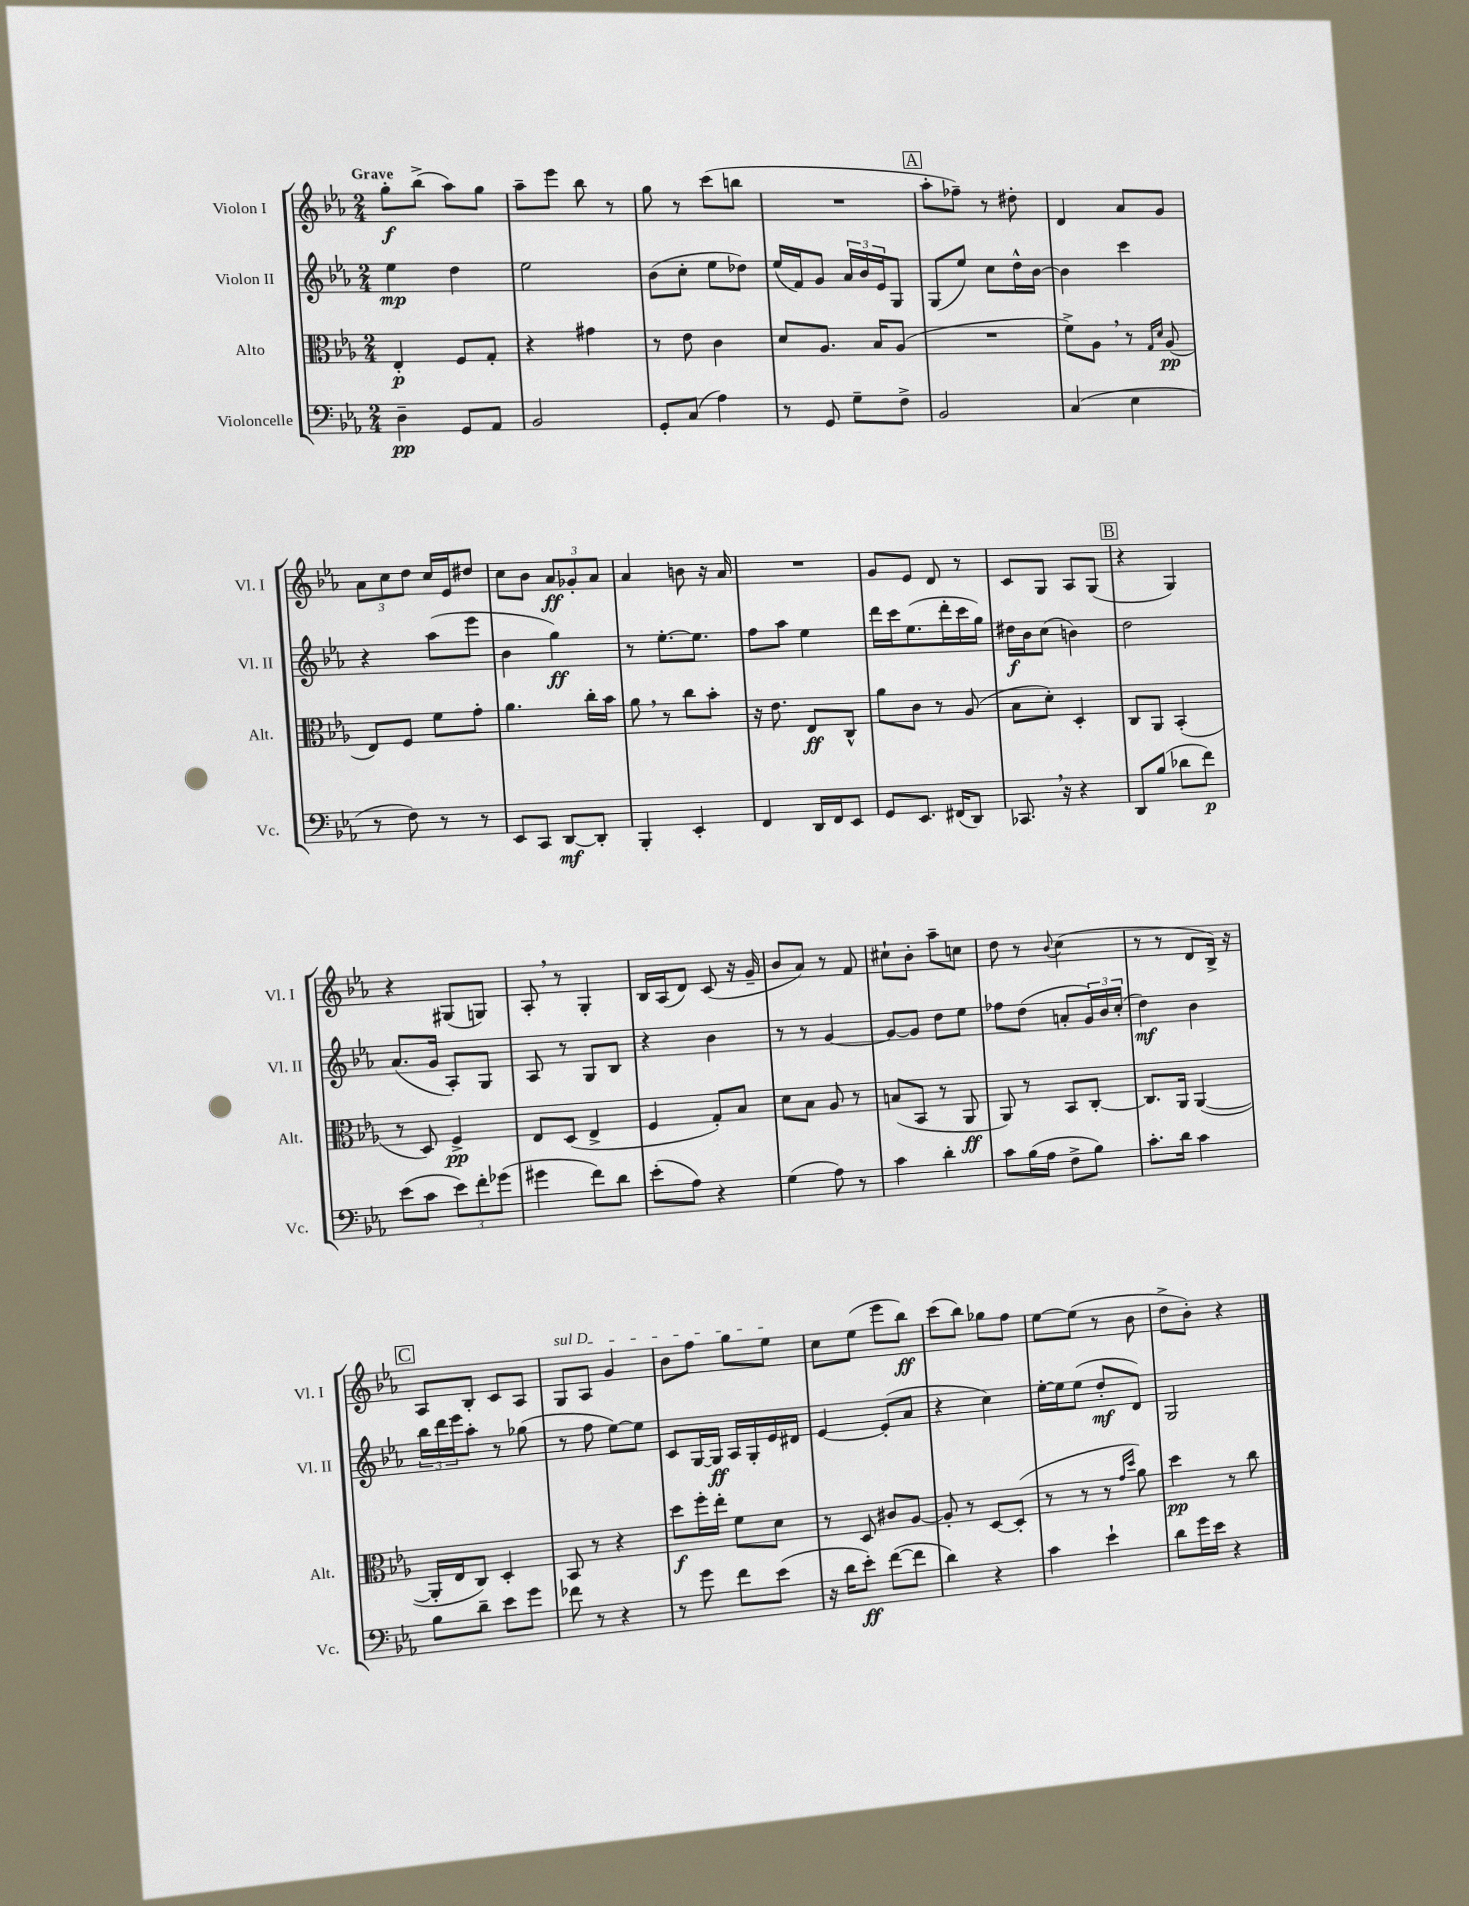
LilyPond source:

<<
\new StaffGroup <<
\new Staff = "s0" \with { instrumentName = "Violon I" shortInstrumentName = "Vl. I" } {
    \clef treble \key ees \major \numericTimeSignature \time 2/4 \tempo "Grave"
    g''8-.\f bes''8->( aes''8) g''8 |
    aes''8-- ees'''8 bes''8 r8 |
    g''8 r8 c'''8( b''8 |
    R2 |
    \mark \markup { \box "A" } aes''8-. fes''8--) r8 dis''8-. |
    d'4 aes'8 g'8 |
    \tuplet 3/2 { aes'8 c''8 d''8 } c''16 ees'16 dis''8 |
    c''8 bes'8 \tuplet 3/2 { aes'8\ff ges'8-. aes'8 } |
    aes'4 b'8 r16 aes'16 |
    R2 |
    g'8 ees'8 d'8 r8 |
    c'8 g8 aes8 g8( |
    \mark \markup { \box "B" } r4 g4) |
    r4 gis8( g8) |
    aes8-. \breathe r8 g4-. |
    bes16 aes16( d'8) c'8( r16 g'16-- |
    bes'8 aes'8) r8 f'8 |
    cis''8-! bes'8-. aes''8-- c''8 |
    d''8 r8 \appoggiatura { bes'8 } c''4( |
    r8 r8 d'8 bes16->) r16 |
    \mark \markup { \box "C" } aes8 bes8-. c'8 aes8 |
    \once \override TextSpanner.bound-details.left.text = \markup { \italic "sul D" } g8\startTextSpan aes8 g'4 |
    bes'8 f''8 g''8 ees''8\stopTextSpan |
    c''8 ees''8( ees'''8 bes''8\ff) |
    c'''8( bes''8) ges''8 f''8 |
    ees''8~ ees''8( r8 bes'8 |
    d''8-> bes'8-.) r4 \bar "|." |
}
\new Staff = "s1" \with { instrumentName = "Violon II" shortInstrumentName = "Vl. II" } {
    \clef treble \key ees \major \numericTimeSignature \time 2/4
    ees''4\mp d''4 |
    ees''2 |
    bes'8( c''8-. ees''8 des''8) |
    ees''16( f'16) g'8 \tuplet 3/2 { aes'16 bes'16 ees'16 } g8 |
    \mark \markup { \box "A" } g8( ees''8) c''8 d''16-^ bes'16~ |
    bes'4 c'''4 |
    r4 aes''8( ees'''8 |
    bes'4 g''4\ff) |
    r8 ees''8.~-. ees''8. |
    f''8 aes''8 ees''4 |
    d'''16 c'''16 ees''8.( d'''16-. c'''16 g''16) |
    dis''16\f bes'16 c''8( b'4) |
    \mark \markup { \box "B" } d''2 |
    aes'8.( g'16 aes8-.) g8 |
    aes8 r8 g8 bes8 |
    r4 bes'4 |
    r8 r8 g'4~ |
    g'8~ g'8 d''8 ees''8 |
    fes''8 d''8( a'8-. \tuplet 3/2 { g'16) bes'16 c''16-.( } |
    d''4\mf) bes'4 |
    \mark \markup { \box "C" } \tuplet 3/2 { bes''16 d'''16 ees'''16 } aes''8-. r8 ges''8( |
    r8 f''8 ees''8~) ees''8 |
    c'8 g16~ g16\ff aes16 g16-. ees'16 dis'16 |
    ees'4~ ees'8-.( aes'8 |
    r4 c''4) |
    ees''16~-. ees''16 ees''8( d''8-.\mf d'8) |
    g2 \bar "|." |
}
\new Staff = "s2" \with { instrumentName = "Alto" shortInstrumentName = "Alt." } {
    \clef alto \key ees \major \numericTimeSignature \time 2/4
    ees4-.\p f8 g8-. |
    r4 gis'4 |
    r8 ees'8 c'4 |
    d'8 aes8. bes16 aes8( |
    \mark \markup { \box "A" } R2 |
    f'8->) aes8 \breathe r8 \grace { g16 d'16 } aes8\pp( |
    ees8) f8 f'8 g'8-. |
    aes'4. c''16-. bes'16 |
    aes'8 \breathe r8 c''8 bes'8-. |
    r16 ees'8. ees8\ff c8-^ |
    aes'8 c'8 r8 aes8( |
    bes8 d'8-.) d4-. |
    \mark \markup { \box "B" } c8 aes,8 bes,4-.( |
    r8 d8) f4->\pp |
    ees8 d8( ees4-> |
    f4 g8-.) bes8 |
    d'8 bes8 aes8 r8 |
    b8( bes,8 r8 aes,8\ff |
    aes,8) r8 bes,8 c8~-. |
    c8. aes,16 aes,4~( |
    \mark \markup { \box "C" } aes,16-. ees16 c8) d4-. |
    bes,8 r8 r4 |
    d''8\f f''16-. ees''16-. f'8 d'8 |
    r8 d8 cis'8 aes8~ |
    aes8-. r8 d8~ d8-.( |
    r8 r8 r8 \grace { g'16 d''16 } aes'8) |
    d''4\pp r8 c''8 \bar "|." |
}
\new Staff = "s3" \with { instrumentName = "Violoncelle" shortInstrumentName = "Vc." } {
    \clef bass \key ees \major \numericTimeSignature \time 2/4
    d4--\pp g,8 aes,8 |
    bes,2 |
    g,8-. c8( aes4) |
    r8 g,8 g8-- f8-> |
    \mark \markup { \box "A" } bes,2 |
    c4( ees4 |
    r8 f8) r8 r8 |
    ees,8 c,8 d,8~\mf d,8-. |
    bes,,4-. ees,4-. |
    f,4 d,16 f,16 ees,8 |
    g,8 ees,8. fis,16( d,8) |
    ces,8. \breathe r16 r4 |
    \mark \markup { \box "B" } d,8 bes8( des'8 f'8\p) |
    ees'8( c'8 \tuplet 3/2 { ees'8) f'8-. ges'8( } |
    gis'4 f'8) d'8 |
    ees'8-.( aes8) r4 |
    g4( aes8) r8 |
    c'4 d'4-. |
    c'8 bes16( aes16 f8-> bes8) |
    c'8.-. d'16 c'4 |
    \mark \markup { \box "C" } bes8 d'8-- ees'8 g'8 |
    fes'8 r8 r4 |
    r8 g'8 f'8 ees'8( |
    r16 d'16 ees'8-.\ff) f'8~( f'8 |
    d'4) r4 |
    c'4 ees'4-! |
    d'8 g'16 ees'16 r4 \bar "|." |
}
>>
>>
\layout { \context { \Score \remove "Bar_number_engraver" } }
